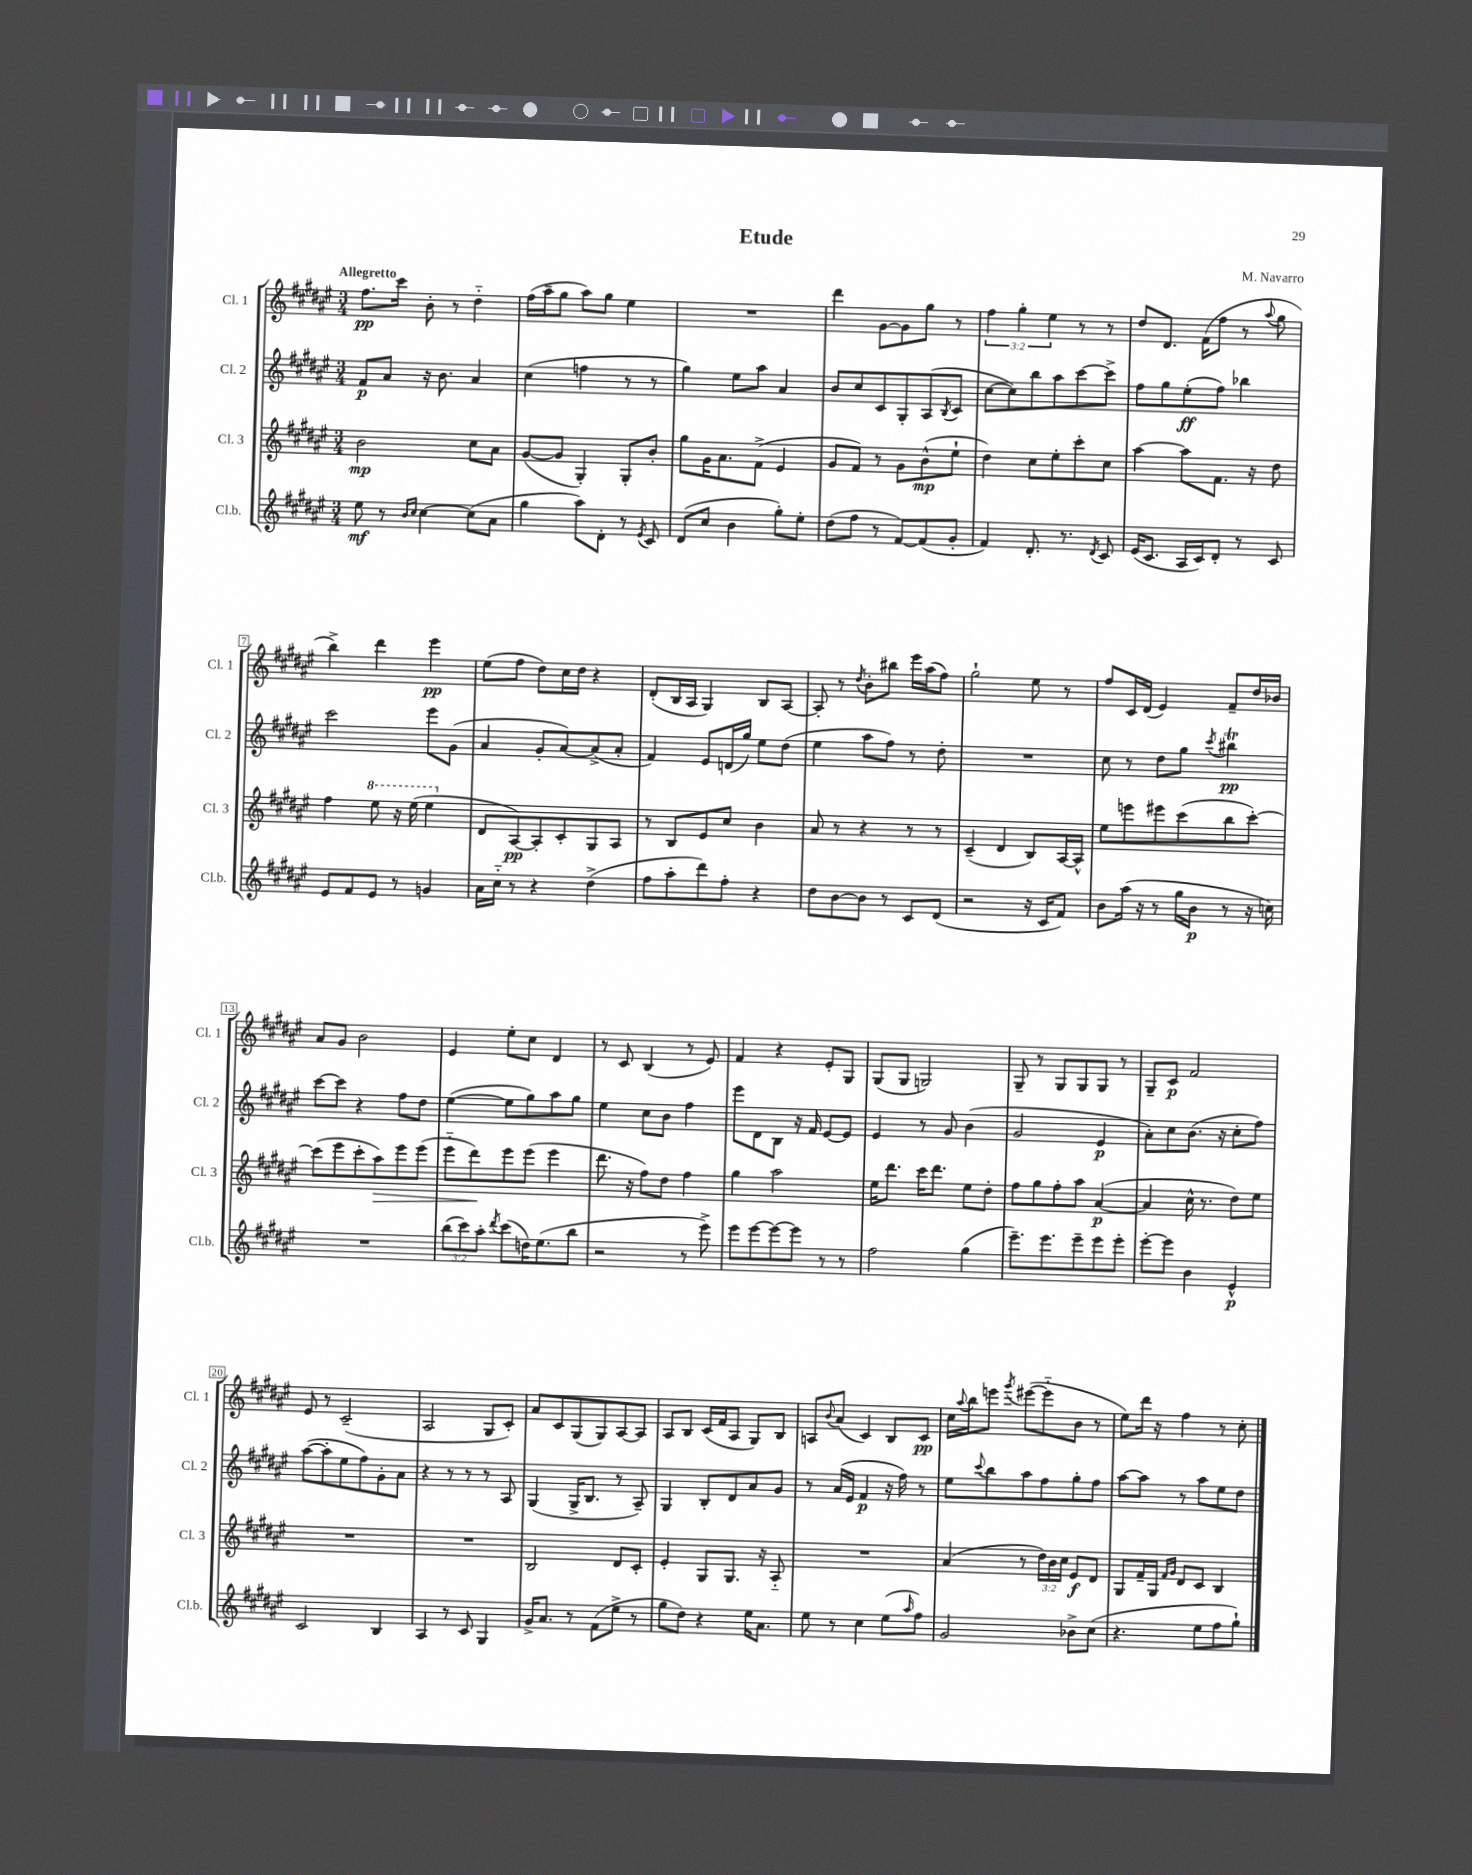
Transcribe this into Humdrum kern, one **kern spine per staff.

**kern	**dynam	**kern	**dynam	**kern	**dynam	**kern	**dynam
*part4	*part4	*part3	*part3	*part2	*part2	*part1	*part1
*staff4	*staff4	*staff3	*staff3	*staff2	*staff2	*staff1	*staff1
*I"Cl.b.	*	*I"Cl. 3	*	*I"Cl. 2	*	*I"Cl. 1	*
*I'Cl.b.	*	*I'Cl. 3	*	*I'Cl. 2	*	*I'Cl. 1	*
*clefG2	*	*clefG2	*	*clefG2	*	*clefG2	*
*k[f#c#g#d#a#e#]	*	*k[f#c#g#d#a#e#]	*	*k[f#c#g#d#a#e#]	*	*k[f#c#g#d#a#e#]	*
*M3/4	*	*M3/4	*	*M3/4	*	*M3/4	*
=1	=1	=1	=1	=1	=1	=1	=1
!	!	!	!	!	!	!LO:TX:a:B:t=Allegretto	!
8ee#\	mf	2b\	mp	8f#/L	p	8.ff#\L	pp
8r	.	.	.	8a#/J	.	.	.
.	.	.	.	.	.	16ccc#\Jk	.
16qqb/LL	.	.	.	.	.	.	.
16qqcc#/JJ	.	.	.	.	.	.	.
[4cc#\	.	.	.	16r	.	8b'\	.
.	.	.	.	8.b\	.	.	.
.	.	.	.	.	.	8r	.
(8cc#\L]	.	8cc#\L	.	4a#/	.	4dd#\	.
8a#\J	.	8a#\J	.	.	.	.	.
=2	=2	=2	=2	=2	=2	=2	=2
4gg#\	.	([8g#/L	.	(4cc#\	.	(16ff#\LL	.
.	.	.	.	.	.	16aa#~\J	.
.	.	8g#/J]	.	.	.	8gg#\J	.
8aa#\L)	.	4G#'/)	.	4ffn\	.	8aa#\L)	.
8d#'\J	.	.	.	.	.	8gg#\J	.
8r	.	8G#'/L	.	8r	.	4ee#\	.
8qe#/	.	.	.	.	.	.	.
8c#/	.	8b'/J	.	8r	.	.	.
=3	=3	=3	=3	=3	=3	=3	=3
(8d#/L	.	8gg#\L	.	4gg#\)	.	2.r	.
8cc#/J	.	16g#\K	.	.	.	.	.
.	.	8.a#\	.	.	.	.	.
4b\	.	.	.	8ee#\L	.	.	.
.	.	(8f#^\J	.	8aa#\J	.	.	.
8gg#'\L)	.	4e#/	.	4a#/	.	.	.
8ee#'\J	.	.	.	.	.	.	.
=4	=4	=4	=4	=4	=4	=4	=4
(8dd#\L	.	8g#/L	.	8b/L	.	4ddd#\	.
8ff#\J	.	8f#/J)	.	8cc#/	.	.	.
8r	.	8r	.	8c#/	.	[8g#\L	.
[8f#/L)	.	8g#\L	.	8G#'/	.	8g#\]	.
(8f#/]	.	(8b^^\	mp	(8A#/	.	8gg#\J	.
.	.	.	.	8qB/	.	.	.
8g#'/J	.	8ee#`\J	.	8c#/J	.	8r	.
=5	=5	=5	=5	=5	=5	=5	=5
4f#/)	.	4dd#\)	.	[8cc#\L	.	6ff#\	.
.	.	.	.	8cc#\])	.	.	.
.	.	.	.	.	.	6gg#'\	.
8.d#'/	.	8cc#\L	.	8bb\	.	.	.
.	.	.	.	.	.	6ee#\	.
.	.	8ee#'\	.	8aa#\	.	.	.
8.r	.	.	.	.	.	.	.
.	.	8ccc#'\	.	[8ccc#\	.	8r	.
8qd#/	.	.	.	.	.	.	.
8c#/	.	8cc#\J	.	8ccc#^\J]	.	8r	.
=6	=6	=6	=6	=6	=6	=6	=6
(16e#/KL	.	[4aa#\	.	8ff#\L	.	8dd#/L	.
8.c#/J	.	.	.	.	.	.	.
.	.	.	.	8gg#\	.	8.d#/J	.
16A#/LL	.	8aa#\L]	.	(8ee#'\	ff	.	.
16c#/J)	.	.	.	.	.	(16f#\KL	.
8d#'/J	.	8.f#\J	.	8ff#\J)	.	8ff#\J	.
8r	.	.	.	4bb-X\	.	8r	.
.	.	16r	.	.	.	.	.
.	.	.	.	.	.	8qqaa#/	.
8c#/	.	8dd#\	.	.	.	8gg#\	.
!!LO:LB:g=z
=7	=7	=7	=7	=7	=7	=7	=7
8e#/L	.	4ff#\	.	2ccc#\	.	4bb^\)	.
8f#/	.	.	.	.	.	.	.
*	*	*8va	*	*	*	*	*
8e#/J	.	8eee#\	.	.	.	4ddd#\	.
8r	.	16r	.	.	.	.	.
.	.	(16eee#\	.	.	.	.	.
4gn/	.	4eee#\	.	8eee#\L	.	4eee#\	pp
.	.	.	.	(8g#\J	.	.	.
=8	=8	=8	=8	=8	=8	=8	=8
*	*	*X8va	*	*	*	*	*
16a#\LL	.	8d#/L	.	4a#/	.	(8ee#\L	.
16cc#\JJ	.	.	.	.	.	.	.
8r	.	[8A#/)	pp	.	.	8ff#\J	.
4r	.	8A#'/]	.	8g#'/L	.	8dd#\L)	.
.	.	8c#'/	.	[8a#/)	.	16cc#\L	.
.	.	.	.	.	.	16dd#\JJ	.
(4dd#^\	.	8G#/	.	(8a#^/]	.	4r	.
.	.	8A#/J	.	8a#'/J	.	.	.
=9	=9	=9	=9	=9	=9	=9	=9
8ff#\L	.	8r	.	4f#/)	.	(8d#'/L	.
8aa#'\	.	8B/L	.	.	.	16B/L	.
.	.	.	.	.	.	16A#/JJ	.
8ddd#\)	.	8e#/	.	8e#/L	.	4G#/)	.
8ff#'\J	.	8cc#/J	.	(16dn/L	.	.	.
.	.	.	.	16gg#/JJ)	.	.	.
4r	.	4b\	.	8ee#\L	.	8B/L	.
.	.	.	.	(8dd#\J	.	[8A#/J	.
=10	=10	=10	=10	=10	=10	=10	=10
8dd#\L	.	8a#/	.	4ee#\	.	8A#'/]	.
[8b\	.	8r	.	.	.	8r	.
.	.	.	.	.	.	8qdd#/	.
8b\J]	.	4r	.	8aa#\L	.	8b'\L	.
8r	.	.	.	8ff#\J)	.	8bb#X\J	.
8c#/L	.	8r	.	8r	.	16eee#\LL	.
.	.	.	.	.	.	(16aa#\J	.
(8d#/J	.	8r	.	8dd#'\	.	8ff#\J)	.
=11	=11	=11	=11	=11	=11	=11	=11
2r	.	(4c#~/	.	2.r	.	2gg#`\	.
.	.	4d#/	.	.	.	.	.
16r	.	8B/L)	.	.	.	8ee#\	.
16c#/KL	.	.	.	.	.	.	.
8f#/J)	.	[16A#/L	.	.	.	8r	.
.	.	16A#^^/JJ]	.	.	.	.	.
=12	=12	=12	=12	=12	=12	=12	=12
8b\L	.	8ee#\L	.	8cc#\	.	8ff#/L	.
(16aa#\Jk	.	8eeen\	.	8r	.	16c#/L	.
16r	.	.	.	.	.	(16d#/JJ	.
8r	.	8eee#X\	.	8dd#\L	.	4e#/)	.
16gg#\LL	.	(8ccc#\	.	8gg#\J	.	.	.
16b\JJ	p	.	.	.	.	.	.
.	.	.	.	8qccc#/	.	.	.
8r	.	8bb\	.	4bb#Xt\	pp	8f#~/L	.
16r	.	[8ccc#'\J)	.	.	.	16dd#/L	.
16ccn\)	.	.	.	.	.	16b-X/JJ	.
!!LO:LB:g=z
=13	=13	=13	=13	=13	=13	=13	=13
2.r	.	(8ccc#\L]	.	[8ccc#\L	.	8a#/L	.
.	.	8eee#\	.	8ccc#\J]	.	8g#/J	.
.	.	8ccc#'\	.	4r	.	2b\	.
!	!	!	!LO:HP:b	!	!	!	!
.	.	8aa#\)	>	.	.	.	.
.	.	8eee#\	.	8ff#\L	.	.	.
.	.	(8eee#\J	.	8dd#\J	.	.	.
=14	=14	=14	=14	=14	=14	=14	=14
(12bb\L	.	8eee#\L	.	([4ee#\	.	4e#/	.
12ccc#\)	.	.	.	.	.	.	.
.	.	8ddd#\)	.	.	.	.	.
12aa#'\J	.	.	.	.	.	.	.
8qddd#/	.	.	.	.	.	.	.
(8ccc#\L	.	8eee#\	]	8ee#\L]	.	8ee#'\L	.
16ddn\K)	.	(8eee#\J	.	8gg#\)	.	8cc#\J	.
(8.ee#\	.	.	.	.	.	.	.
.	.	4eee#\	.	8aa#\	.	4d#/	.
8bb\J	.	.	.	8gg#\J	.	.	.
=15	=15	=15	=15	=15	=15	=15	=15
2r	.	8.ddd#\	.	4ee#\	.	8r	.
.	.	.	.	.	.	8c#/	.
.	.	16r	.	.	.	.	.
.	.	8ff#\L)	.	8cc#\L	.	(4B/	.
.	.	8dd#\J	.	8b\J	.	.	.
8r	.	4ff#\	.	4ff#\	.	8r	.
8eee#^\)	.	.	.	.	.	8e#/)	.
=16	=16	=16	=16	=16	=16	=16	=16
8eee#\L	.	4gg#\	.	8eee#\L	.	4f#/	.
[8eee#\	.	.	.	8d#\	.	.	.
8eee#\_	.	2aa#\	.	8B\J	.	4r	.
8eee#\J]	.	.	.	16r	.	.	.
.	.	.	.	16f#/	.	.	.
8r	.	.	.	[8e#/L	.	8e#'/L	.
8r	.	.	.	8e#/J]	.	8G#/J	.
=17	=17	=17	=17	=17	=17	=17	=17
2ff#\	.	16ee#\KL	.	4e#/	.	(8G#/L	.
.	.	8.ddd#\J	.	.	.	.	.
.	.	.	.	.	.	8G#/J	.
.	.	16ccc#\KL	.	8r	.	2Gn/)	.
.	.	8.ddd#\J	.	.	.	.	.
.	.	.	.	8g#/	.	.	.
(4gg#\	.	8ee#\L	.	(4b\	.	.	.
.	.	8dd#'\J	.	.	.	.	.
=18	=18	=18	=18	=18	=18	=18	=18
8.eee#~\L)	.	8ff#\L	.	2g#/	.	8G#~/	.
.	.	8gg#\	.	.	.	8r	.
8.eee#\	.	.	.	.	.	.	.
.	.	8ff#'\	.	.	.	8G#/L	.
8eee#~\	.	8aa#\J	.	.	.	8G#/	.
8eee#\	.	([4a#/	p	4e#/	p	8G#/J	.
8eee#'\J	.	.	.	.	.	8r	.
=19	=19	=19	=19	=19	=19	=19	=19
[8eee#'\L	.	4a#/]	.	8a#'\L)	.	8G#~/L	.
8eee#\J]	.	.	.	8cc#\	.	8c#/J	p
4b\	.	16cc#^^\	.	(8.b\J	.	2f#/	.
.	.	8.r	.	.	.	.	.
.	.	.	.	16r	.	.	.
4e#^^/	p	8dd#\L)	.	8cc#'\L	.	.	.
.	.	8ee#\J	.	8ff#\J)	.	.	.
!!LO:LB:g=z
=20	=20	=20	=20	=20	=20	=20	=20
2c#/	.	2.r	.	([8aa#\L	.	8e#/	.
.	.	.	.	8aa#'\]	.	8r	.
.	.	.	.	8ee#\	.	(2c#~/	.
.	.	.	.	8ff#\)	.	.	.
4B/	.	.	.	8g#'\	.	.	.
.	.	.	.	8a#\J	.	.	.
=21	=21	=21	=21	=21	=21	=21	=21
4A#/	.	2.r	.	4r	.	2A#/	.
8r	.	.	.	8r	.	.	.
8c#/	.	.	.	8r	.	.	.
4G#/	.	.	.	8r	.	8G#/L	.
.	.	.	.	8A#/	.	8c#'/J)	.
=22	=22	=22	=22	=22	=22	=22	=22
16g#^/KL	.	2B/	.	(4G#/	.	8a#/L	.
8.a#/J	.	.	.	.	.	.	.
.	.	.	.	.	.	8c#/	.
8r	.	.	.	16G#^/KL	.	(8G#/	.
.	.	.	.	8.B/J	.	.	.
(8f#\L	.	.	.	.	.	8G#/)	.
8ee#^\J	.	8d#/L	.	8r	.	[8A#/	.
8r	.	8c#'/J	.	8A#~/)	.	8A#/J]	.
=23	=23	=23	=23	=23	=23	=23	=23
8gg#\L	.	4e#'/	.	4G#/	.	8A#/L	.
8dd#\J)	.	.	.	.	.	8B/J	.
4r	.	8G#/L	.	8B'/L	.	(16c#/LL	.
.	.	.	.	.	.	16f#/J	.
.	.	8.G#/J	.	8d#/	.	8A#/J	.
16ee#\KL	.	.	.	8a#/	.	8G#/L)	.
8.a#\J	.	16r	.	.	.	.	.
.	.	8A#/	.	8g#/J	.	8B/J	.
=24	=24	=24	=24	=24	=24	=24	=24
8ee#\	.	2.r	.	8r	.	8An/L	.
.	.	.	.	.	.	8qqb/	.
8r	.	.	.	(16a#/LL	.	(8a#/J	.
.	.	.	.	16e#/JJ	.	.	.
4cc#\	.	.	.	4f#/	p	4c#/)	.
(8ee#\L	.	.	.	16r	.	8B/L	.
.	.	.	.	16ff#\)	.	.	.
16qqaa#/	.	.	.	.	.	.	.
8ff#\J)	.	.	.	8r	.	8c#/J	pp
=25	=25	=25	=25	=25	=25	=25	=25
2g#/	.	(4a#/	.	8ee#\L	.	16cc#\LL	.
.	.	.	.	.	.	8qqaa#/	.
.	.	.	.	.	.	16bb\J	.
.	.	.	.	8qqccc#/	.	.	.
.	.	.	.	8bb\	.	8eeen\J	.
.	.	.	.	.	.	8qggg#/	.
.	.	8r	.	8aa#\	.	([8eee#X\L	.
.	.	24dd#\LL)	.	8ff#\	.	8eee#\]	.
.	.	24b\	.	.	.	.	.
.	.	24cc#\JJ	.	.	.	.	.
8b-X^\L	.	8e#/L	f	8gg#'\	.	8b\J	.
(8cc#\J	.	8d#/J	.	8ff#\J	.	8r	.
=26	=26	=26	=26	=26	=26	=26	=26
4.r	.	8G#/L	.	[8aa#\L	.	8ee#\L)	.
.	.	16f#~/L	.	8aa#\J]	.	16ddd#\Jk	.
.	.	16G#/JJ	.	.	.	16r	.
.	.	16qqf#/LL	.	.	.	.	.
.	.	16qqg#/JJ	.	.	.	.	.
.	.	8d#/L	.	8r	.	4ff#\	.
8ee#\L	.	8c#/J	.	8aa#\L	.	.	.
8ff#\	.	4B/	.	8ee#\	.	8r	.
8gg#`\J)	.	.	.	8dd#\J	.	8cc#'\	.
==	==	==	==	==	==	==	==
*-	*-	*-	*-	*-	*-	*-	*-
